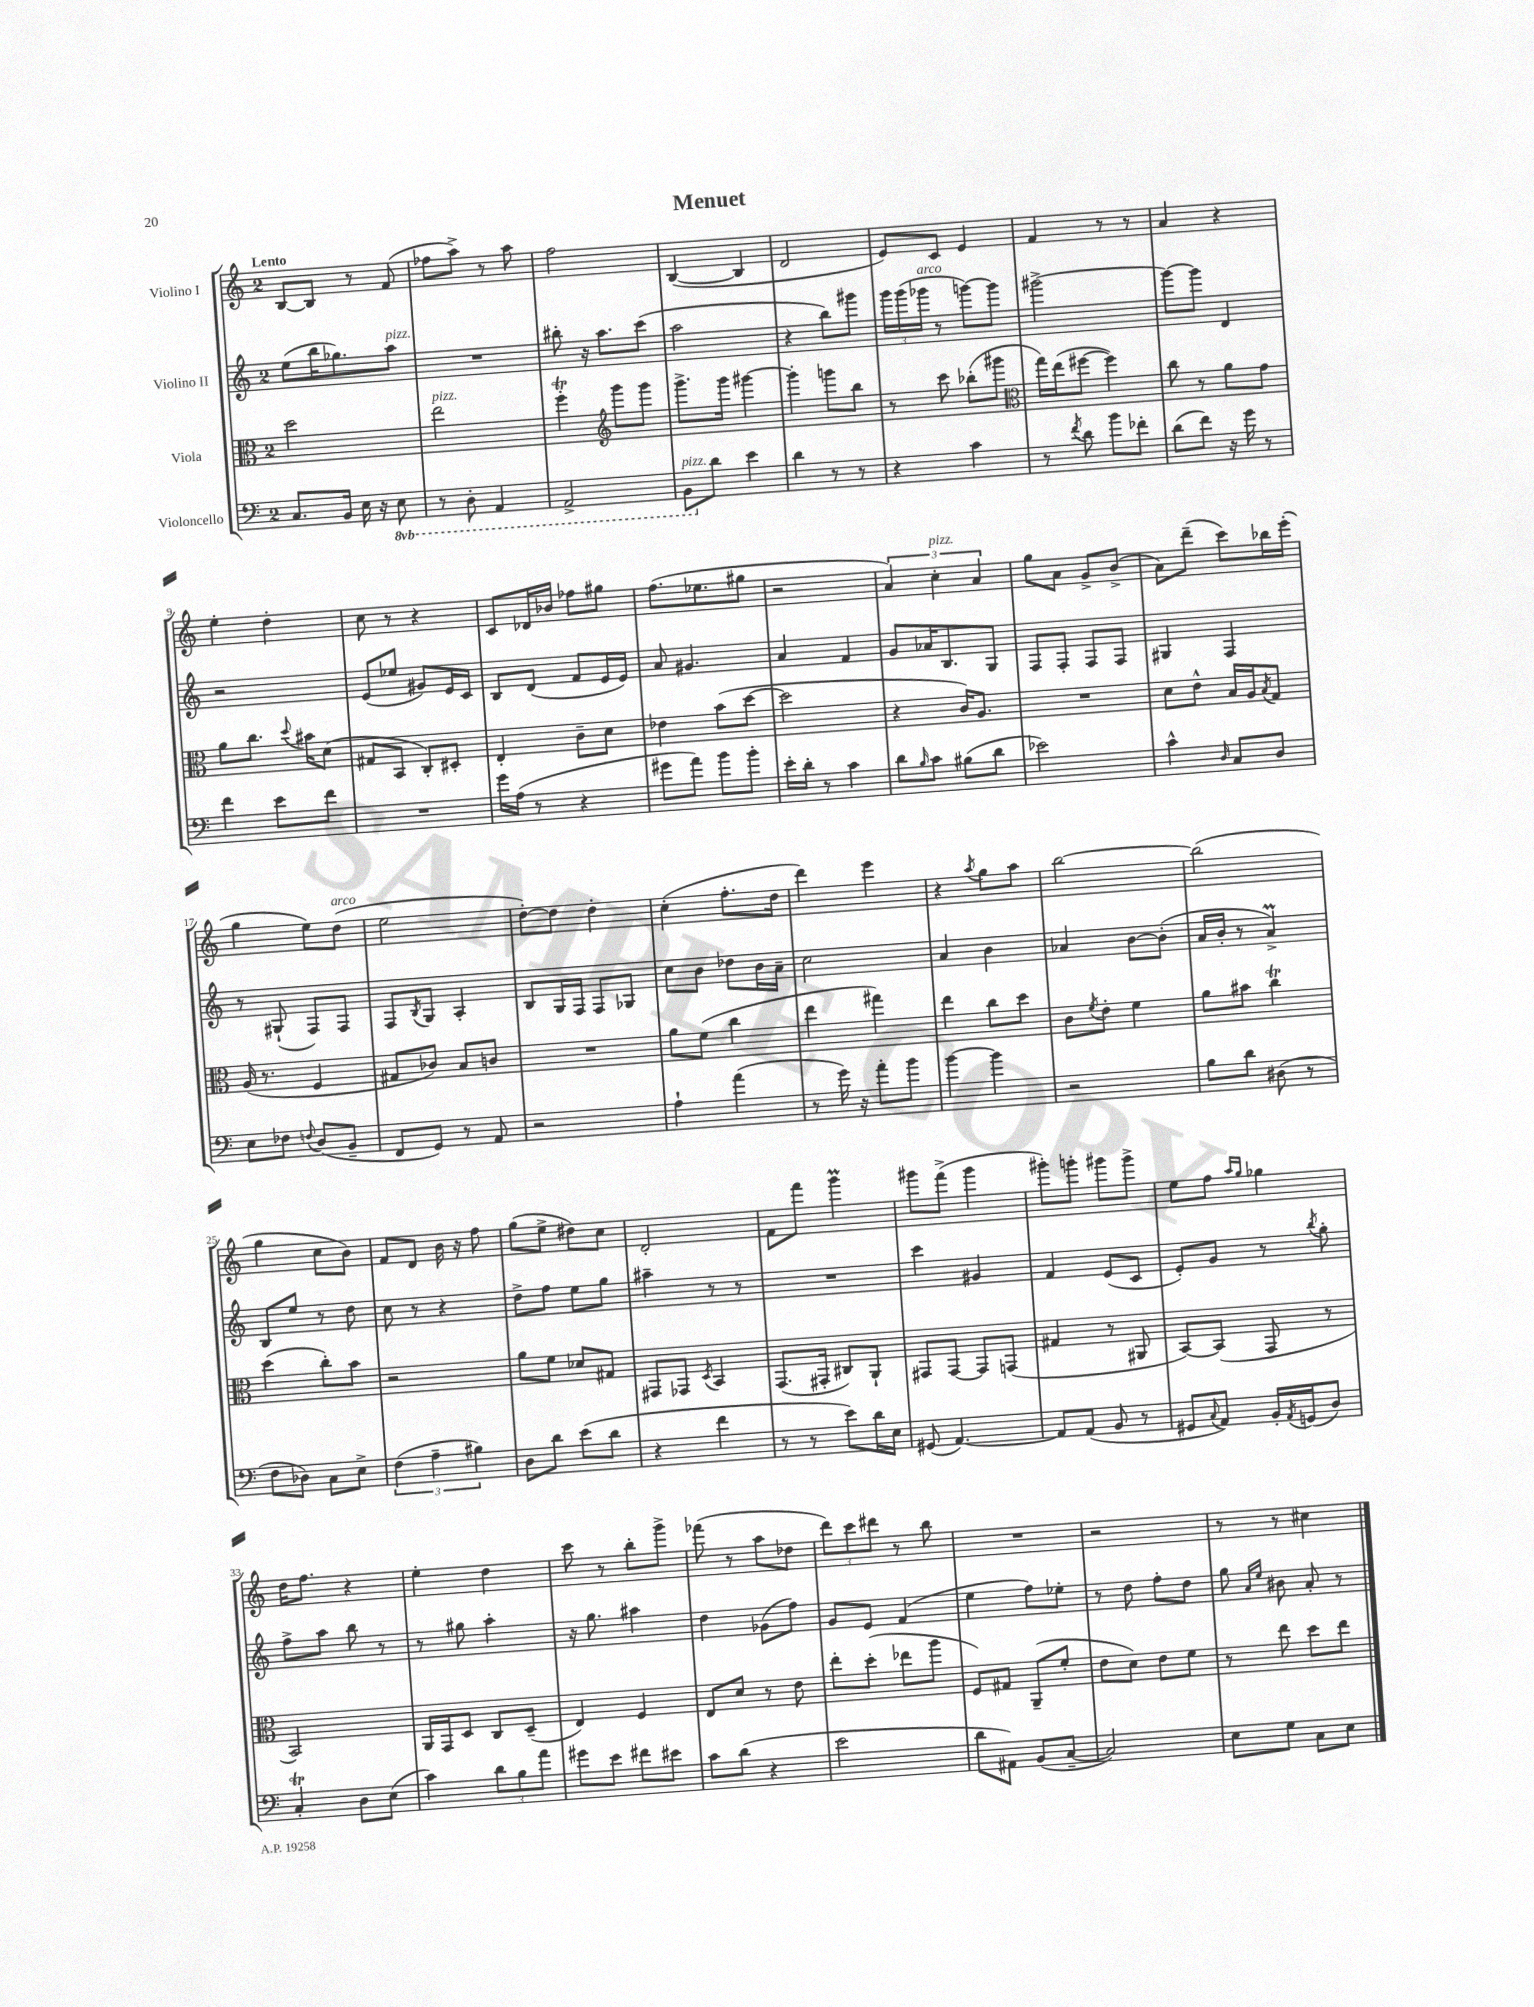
\header { title = "Menuet" }
<<
\new StaffGroup <<
\new Staff = "s0" \with { instrumentName = "Violino I" } {
    \clef treble \key c \major \once \override Staff.TimeSignature.style = #'single-digit \time 2/4 \tempo "Lento"
    b8~ b8 r8 f'8( |
    fes''8 a''8->) r8 a''8 |
    f''2 |
    b4~( b4 |
    d'2 |
    e'8) c'8 e'4 |
    f'4 r8 r8 |
    a'4 r4 |
    e''4-. d''4-. |
    c''8 r8 r4 |
    c'8 des'16 bes'16 fes''8 gis''8 |
    f''8.( ees''8. gis''8 |
    r2 |
    \tuplet 3/2 { a'4) c''4-.^\markup { \italic "pizz." } a'4 } |
    g''8 a'8 g'8-> b'8->( |
    a'8) d'''8--( c'''8) bes''16 e'''16-.( |
    g''4 e''8) d''8^\markup { \italic "arco" }( |
    e''2 |
    d''8~-.) d''8 d''4-. |
    c''4-.( f''8.-. d''16 |
    d'''4) e'''4 |
    r4 \acciaccatura { a''8 } g''8 a''8 |
    b''2~ |
    b''2( |
    g''4 c''8 b'8) |
    f'8 d'8 b'16 r16 f''8 |
    g''8( e''8-> dis''8) c''8 |
    d'2-. |
    f'8 f'''8 g'''4\prall |
    gis'''8 f'''8->( gis'''4 |
    gis'''8-.) g'''8-. gis'''8 gis'''8-> |
    e''8 f''8 \grace { a''16 g''16 } ges''4 |
    d''16 f''8. r4 |
    e''4-. d''4 |
    c'''8 r8 b''8-. g'''8-> |
    fes'''8( r8 a''8 des''8 |
    \tuplet 3/2 { d'''8) c'''8 dis'''8 } r8 b''8 |
    R2 |
    r2 |
    r8 r8 cis''4 \bar "|." |
}
\new Staff = "s1" \with { instrumentName = "Violino II" } {
    \clef treble \key c \major \once \override Staff.TimeSignature.style = #'single-digit \time 2/4
    e''8( b''16 ges''8.) a''8^\markup { \italic "pizz." } |
    R2 |
    bis''8-. r16 a''8. c'''8( |
    a''2 |
    r4 b''8) gis'''8 |
    \tuplet 3/2 { g'''16 g'''16( ges'''16^\markup { \italic "arco" } } r8 g'''8~) g'''8 |
    gis'''2~-> |
    gis'''8~ gis'''8 d'4 |
    r2 |
    e'8( ees''8 gis'8) e'16 c'16 |
    b8 d'8( f'8 e'16 e'16) |
    a'8 gis'4. |
    a'4 f'4 |
    g'8 aes'16 b8. g8 |
    f8 f8-. f8 f8 |
    gis4 f4 |
    r8 gis8-!( f8) f8 |
    f8 \acciaccatura { b8 } g8 a4-. |
    b8 g16 f16 f8 ges8 |
    c''8 b'8 des''8 b'16 a'16-- |
    c''2 |
    a'4 b'4 |
    aes'4 b'8~ b'8-.( |
    a'16 b'16-. r8 a'4->\prall) |
    b8 e''8 r8 d''8 |
    c''8 r8 r4 |
    d''8-> f''8 e''8 g''8 |
    ais''4-- r8 r8 |
    R2 |
    c'''4 gis'4 |
    f'4 e'8( c'8 |
    e'8-.) g'8 r8 \acciaccatura { b''8 } g''8-. |
    f''8-> a''8 b''8 r8 |
    r8 gis''8 a''4-. |
    r16 g''8. ais''4 |
    d''4 ges'8( f''8) |
    g'8 e'8 f'4( |
    e''4 f''8) ees''8-. |
    r8 d''8 f''8-. d''8 |
    g''8 \grace { a'16 e''16 } bis'8 a'8-. r8 \bar "|." |
}
\new Staff = "s2" \with { instrumentName = "Viola" } {
    \clef alto \key c \major \once \override Staff.TimeSignature.style = #'single-digit \time 2/4
    d''2 |
    e''2^\markup { \italic "pizz." } |
    f''4-.\trill \clef treble g'''8 g'''8 |
    g'''8.-> g'''16 gis'''4~ |
    gis'''4-. g'''8 b''8 |
    r8 c'''8 bes''8-.( gis'''8 |
    \clef alto g''16) e''16( fis''8~ fis''4) |
    c''8 r8 a'8 g'8 |
    a'8 c''8. \appoggiatura { d''8 } bis'16 d'8( |
    gis8 b,8 c8-.) dis8-. |
    e4-. c'8-- d'8 |
    ees'4 b'8( d''8~ |
    d''2 |
    r4 c'16) a8. |
    R2 |
    d'8 e'8-^ b16 a16 \acciaccatura { b8 } g8 |
    a16( r8. f4 |
    gis8 ces'8) b8 c'8 |
    R2 |
    a'8 f'8( c''4 |
    e''4 gis''4) |
    e''4 c''8 d''8 |
    c'8 \acciaccatura { f'8 } e'8-. f'4 |
    a'8 bis'8 c''4\trill |
    d''4( c''8-.) b'8 |
    r2 |
    a'8 f'8 des'8 gis8 |
    gis,8 ges,8 \acciaccatura { d8 } b,4 |
    g,8.( gis,16-. cis8) a,8-! |
    gis,8 gis,8~ gis,8 g,8( |
    gis4 r8 ais,8 |
    b,8~) b,8( g,8 r8 |
    b,2) |
    a,16 g,16 d8 c8 d8--( |
    e4) f4 |
    e8 d'8 r8 e'8 |
    e''8-. d''8-.( ees''8 a''8 |
    f8) gis8 a,8--( f'8-. |
    e'8 d'8) e'8 f'8 |
    r8 e''8 d''8 e''8 \bar "|." |
}
\new Staff = "s3" \with { instrumentName = "Violoncello" } {
    \clef bass \key c \major \once \override Staff.TimeSignature.style = #'single-digit \time 2/4 \set Staff.ottavationMarkups = #ottavation-simple-ordinals
    c8. b,16 e16 r16 \ottava #-1 e,8 |
    r8 d,8-. a,,4 |
    a,,2-> |
    b,,8^\markup { \italic "pizz." } \ottava #0 d'8 e'4 |
    d'4 r8 r8 |
    r4 c'4 |
    r8 \acciaccatura { f'8 } d'8 b'8 fes'8-. |
    d'8( f'8) r16 g'16 r8 |
    f'4 e'8 f'8 |
    R2 |
    g'16 a16( r8 r4 |
    gis'8 a'8) b'8 b'8-. |
    e'16-. d'16-. r8 c'4 |
    d'8 \grace { b16 } c'8 bis8( d'8 |
    ees'2) |
    c'4-^ \grace { d16 } c8 d8 |
    e8 fes8 \appoggiatura { f8 } d8( b,8-- |
    f,8 g,8) r8 a,8 |
    r2 |
    a4-! a'4( |
    r8 g'16) r16 a'8-. b'8 |
    b'4~ b'4 |
    r2 |
    b8 d'8 dis8( r8 |
    f8 des8) c8 e8-> |
    \tuplet 3/2 { f4( a4-- bis4) } |
    d8 d'8 e'8( d'8 |
    r4 f'4 |
    r8 r8 e'8) d'16 e16 |
    gis,8( a,4.~) |
    a,8 a,8( b,8 r8 |
    gis,8 \appoggiatura { c8 } a,8) b,16-. \acciaccatura { a,8 } g,16( d8) |
    c4-.\trill d8 e8( |
    c'4) \tuplet 3/2 { d'8 b8 a'8 } |
    gis'8 e'8 fis'8 eis'8 |
    c'8 d'8( r4 |
    e'2 |
    d'8 ais,8) b,8( c8~-- |
    c2) |
    e8 g8 c8 e8 \bar "|." |
}
>>
>>
